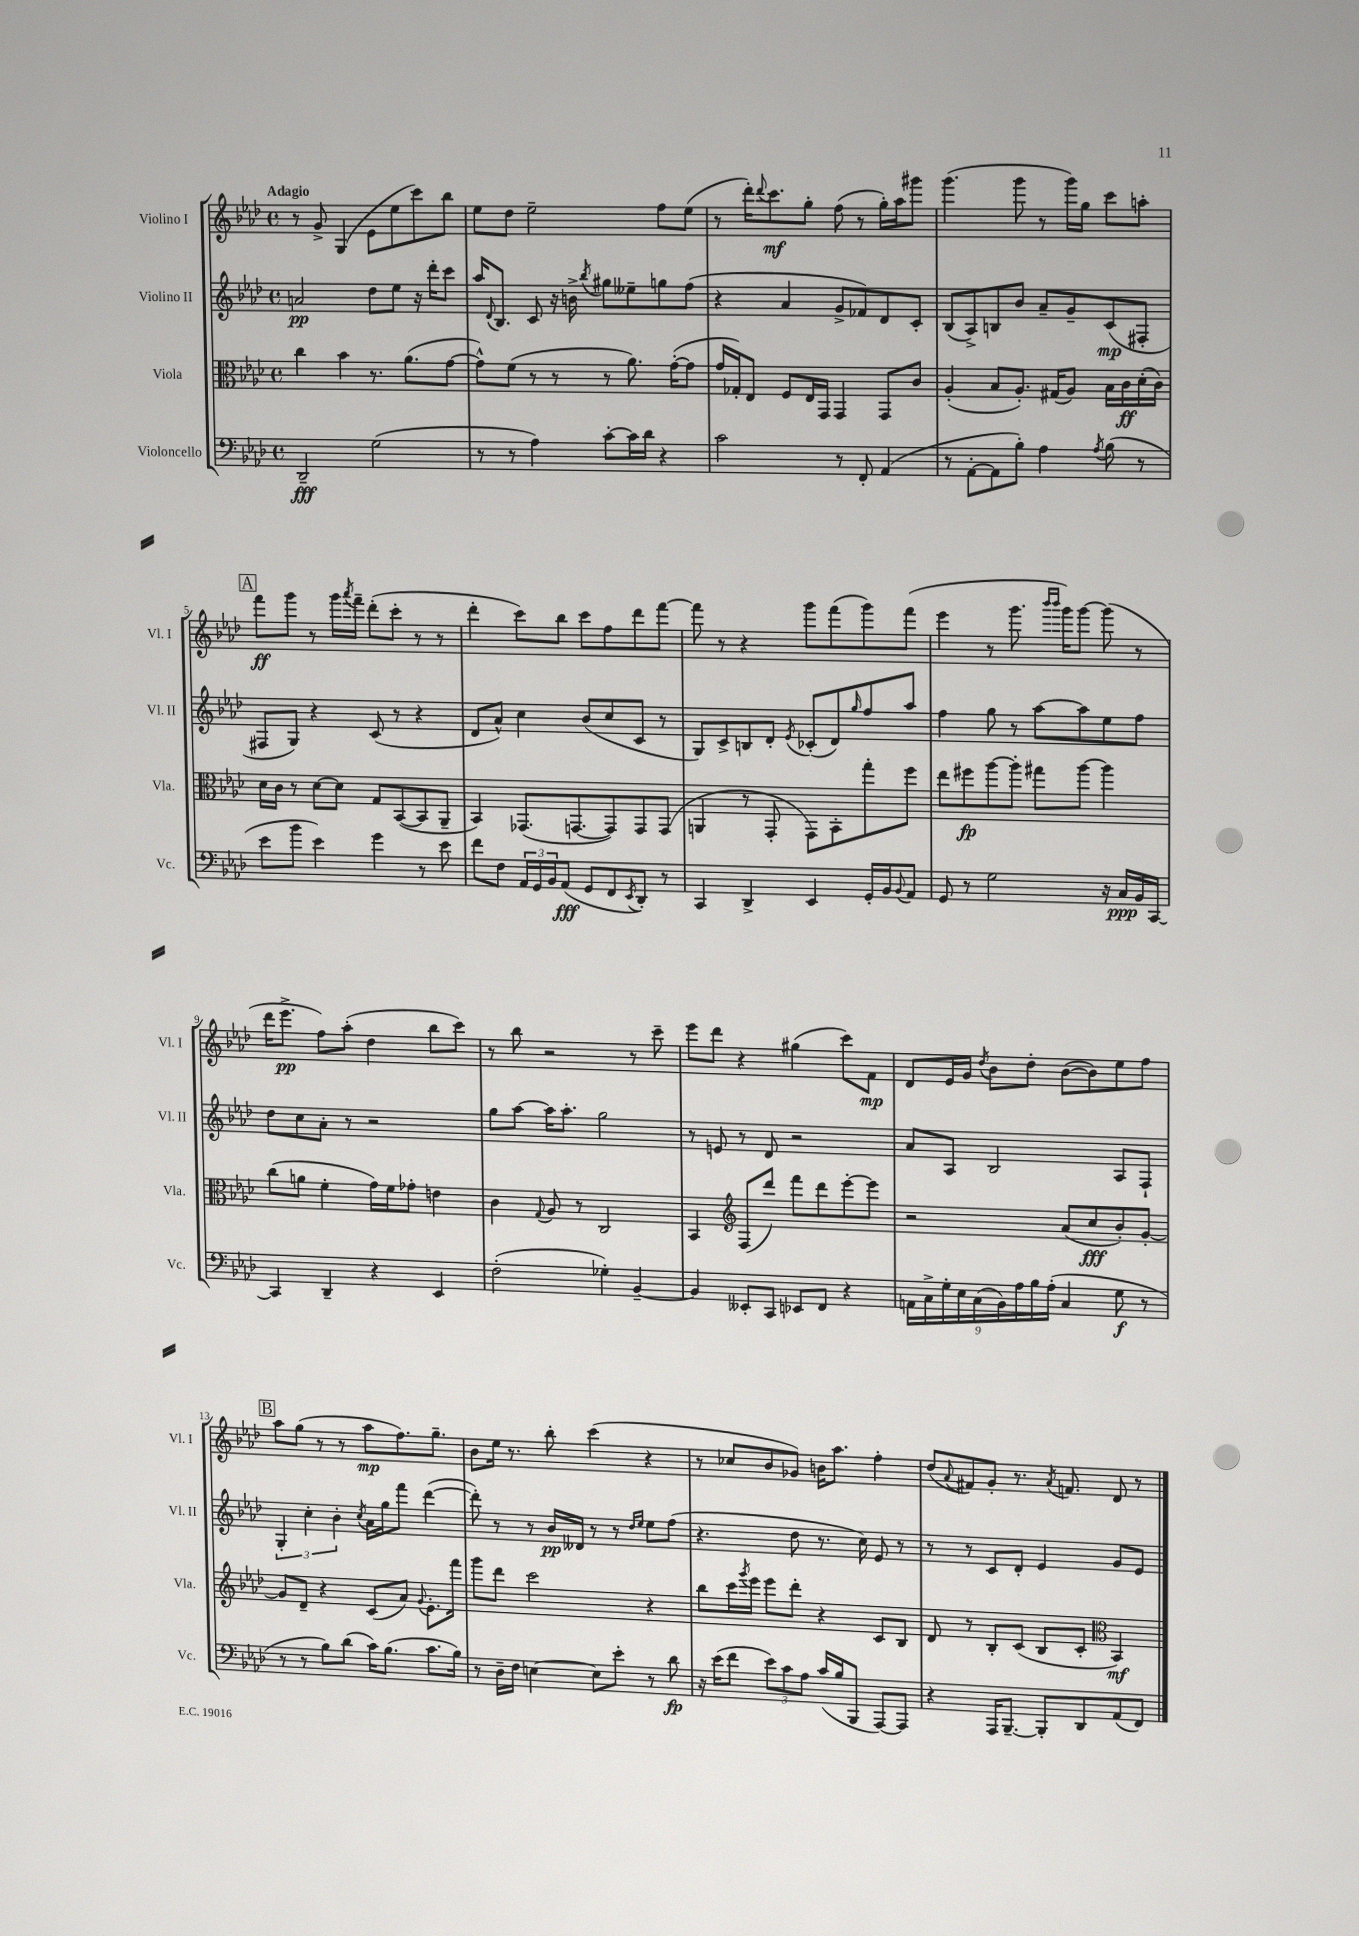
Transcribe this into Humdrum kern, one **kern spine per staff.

**kern	**kern	**kern	**kern
*staff4	*staff3	*staff2	*staff1
*clefF4	*clefC3	*clefG2	*clefG2
*k[b-e-a-d-]	*k[b-e-a-d-]	*k[b-e-a-d-]	*k[b-e-a-d-]
*M4/4	*M4/4	*M4/4	*M4/4
*met(c)	*met(c)	*met(c)	*met(c)
2DD-~/	4cc\	2a/	8r
.	.	.	8g^/
.	4b-\	.	(4G/
(2G\	8.r	8dd-\L	8e-\L
.	.	8ee-\J	8ee-\
.	(8.a-\L	.	.
.	.	16r	8ccc\)
.	.	16ddd-'\LK	.
.	[8g\J	8ccc\J	8bb-\J
=	=	=	=
8r	8g^^\]L)	16aa-/LK	8ee-\L
.	.	8qqd-/	.
.	.	8.B-/J	.
8r	(8f\J	.	8dd-\J
4A-\)	8r	8c/	2ee-~\
.	8r	16r	.
.	.	16b^\	.
.	.	8qbb-/	.
[8c'\L	8r	8gg#\L	.
16c\]L	8.a-\)	8ee--~\	.
16d-\JJ	.	.	.
4r	.	8gg\	8ff\L
.	([16g'\LK	.	.
.	8g\]J	(8ff\J	(8ee-\J
=	=	=	=
2c\	16g/LL	4r	8r
.	16G-'/J)	.	.
.	8E-/J	.	16ddd-'\LK)
.	.	.	8qqddd-/
.	.	.	8.ccc\
.	8F/L	4a-/	.
.	16E-/L	.	8gg'\J
.	16GG/JJ	.	.
8r	4GG/	8g^/L	(8ff\
8FF'/	.	8f-/)	8r
(4AA-/	8GG/L	8d-/	16gg'\LL)
.	.	.	16aa-\J
.	8c/J	8c'/J	8ggg#\J
=	=	=	=
8r	(4A-'/	(8B-/L	(4.ggg\
[8AA-'\L	.	8A-^/)	.
8AA-\]	8B-/L	8B/	.
8B-'\J)	8.A-'/J)	8b-/J	8ggg\
4A-\	.	8a-~/L	8r
.	(16G#/LK	.	.
.	8A-/J)	8g~/	16ggg\LL)
.	.	.	16gg\JJ
8qA-/	.	.	.
(8B-\	16B-\LL	(8c/	8ccc\L
.	16c\	.	.
8r	(16d-'\	8F#'/J	8aa'\J
.	16c\JJ)	.	.
=	=	=	=
8e-\L	16d-\LL	8F#/L	8fff\L
.	16c\JJ	.	.
8b-\J	8r	8G/J)	8ggg\J
4e-\)	[8d-\L	4r	8r
.	8d-\]J	.	16ggg\LL
.	.	.	8qaaa-/
.	.	.	16fff~\JJ
4g\	8G/L	(8c/	(8ddd-'\L
.	([8BB-/	8r	8ccc'\J
8r	8BB-/]	4r	8r
8e-\	8AA-~/J	.	8r
=	=	=	=
8f\L	4BB-/)	8d-/L	4ddd-'\
8F\J	.	8a-^^/J)	.
24AA-/LL	(8.GG-/L	4cc\	8ccc\L)
24GG/	.	.	.
24BB-/J	.	.	.
(8AA-/J	.	.	8bb-\J
.	[8.GG/	.	.
8GG/L	.	(8b-/L	8ccc\L
8FF/	8GG/])	8cc/	8ff\
8qEE-/	.	.	.
8DD-'/J)	8GG/	8c/J	8ddd-\
8r	(8GG/J	8r	[8fff\J
=	=	=	=
4CC/	4AA/	8G/L)	8fff\]
.	.	8c^/	8r
4DD-^/	8r	8B/	4r
.	8GG'/	8d-'/J	.
.	.	8qe-/	.
4EE-/	8GG\L)	(8c-'/L	8ggg\L
.	8BB-'\	8d-/)	(8fff\
.	.	16qqgg/	.
16GG'/LL	8gg'\	8ff/	8ggg\)
16BB-/J	.	.	.
8qqBB-/	.	.	.
8AA-/J	8ff\J	8aa-/J	(8fff\J
=	=	=	=
8GG/	8ee-\L	4ff\	4eee-\
8r	8ff#\	.	.
2G\	[8aa-\	8gg\	8r
.	8aa-'\]J	8r	8.ggg\
.	8gg#\L	[8aa-\L	.
.	.	.	16qqbbb-/LL
.	.	.	16qqbbb-/JJ
.	.	.	16ggg\LK)
.	[8aa-\J	8aa-\]	[8ggg\J
16r	4aa-\]	8ee-\	(8ggg\]
16C/LL	.	.	.
16BB-/	.	8ff\J	8r
[16CC/JJ	.	.	.
=	=	=	=
4CC/]	(8cc\L	8dd-\L	16ddd-\LK
.	.	.	8.eee-^\J
.	8a\J	8cc\	.
4DD-~/	4f'\	8a-'\J	8ff\L)
.	.	8r	(8aa-'\J
4r	16g\LL)	2r	4dd-\
.	16f\J	.	.
.	8g-'\J	.	.
4EE-/	4e\	.	8bb-\L
.	.	.	8ccc\J)
=	=	=	=
(2F'\	4c\	8gg\L	8r
.	.	[8aa-\J	8bb-\
.	8qqG/	.	.
.	8A-/	16aa-\]LK	2r
.	.	8.aa-'\J	.
.	8r	.	.
4G-'\)	2C/	2gg\	.
[4BB-~/	.	.	8r
.	.	.	8ccc~\
=	=	=	=
4BB-/]	4BB-/	8r	8eee-\L
.	.	8e/	8ddd-\J
*	*clefG2	*	*
8EE--'/L	(8F/L	8r	4r
8CC/J	8ddd-/J)	8d-/	.
8EE-/L	8fff\L	2r	(4gg#\
8FF/J	8ddd-\	.	.
4r	[8eee-'\	.	8ccc\L)
.	8eee-\]J	.	8f\J
=	=	=	=
18AA\LL	2r	8a-/L	8d-/L
18C^\	.	.	.
18G'\	.	.	.
.	.	8A-/J	16e-/L
18E-\	.	.	.
.	.	.	16g/JJ
(18C\	.	.	.
.	.	.	8qdd-/
.	.	2B-/	8b-\L
18BB-\)	.	.	.
18A-\	.	.	.
.	.	.	8dd-'\J
18B-\	.	.	.
(18A-'\JJ	.	.	.
4C/	(8a-/L	.	([8b-\L
.	8cc/	.	8b-\])
8G\	8b-'/)	8A-/L	8ee-\
8r	[8g'/J	8F`/J	8ff\J
=	=	=	=
8r	8g/]L	6G'/	8aa-\L
8r	8d-~/J	.	(8gg\J
.	.	6cc'\	.
8B-\L)	4r	.	8r
.	.	6b-'\	.
(8d-\J	.	.	8r
.	.	8qcc/	.
16c\LK)	(8c/L	16a-\LL	8aa-\L
(8.B-\J	.	16gg\J	.
.	8a-/J)	8fff\J	8.ff\)
.	8qqg/	.	.
8.c\L	8.e-'\L	([4ddd-\	.
.	.	.	8.gg~\J
16B-\Jk)	16fff\Jk	.	.
=	=	=	=
8r	8ggg\L	8ddd-'\])	8b-\L
16D-~\LL	8ddd-\J	8r	16ee-\Jk
16F\JJ	.	.	8.r
[4E\	2ccc\	8r	.
.	.	16b-/LL	8bb-'\
.	.	16d--/JJ	.
8E\]L	.	8r	(4ccc\
8e-'\J	.	8r	.
.	.	16qqdd-/LL	.
.	.	16qqee-/JJ	.
8r	4r	8ee-\L	4r
8d-\	.	(8ff\J	.
=	=	=	=
16r	8bb-\L	4.r	8r
(16e-\LK	.	.	.
8f\J	16ccc\L	.	8cc-/L
.	8qggg/	.	.
.	16eee-\JJ	.	.
12e-\L)	8eee-\L	.	8b-/
12c\	.	.	.
.	8ddd-'\J	8dd-\	8g-/J)
12A-\J	.	.	.
(16c/LL	4r	8.r	16b\LK
16B-/J	.	.	8.aa-\J
8BBB-/J	.	.	.
.	.	16cc\)	.
[8AAA-/L)	8c/L	8e-/	4ff'\
8AAA-/]J	8B-/J	8r	.
=	=	=	=
4r	8d-/	8r	(8dd-/L
.	.	.	8qqa-/
.	8r	8r	8f#/)
16AAA-/LK	8B-'/L	8c/L	8g'/J
[8.BBB-~/J	.	.	.
.	(8c/J	8d-'/J	8.r
8BBB-'/]L	8B-/L	4e-/	.
.	.	.	8qa-/
.	.	.	8.f/
8DD-/	8c'/J	.	.
*	*clefC3	*	*
(8AA-/	4BB-/)	8g/L	8d-/
8FF/J)	.	8e-/J	8r
==	==	==	==
*-	*-	*-	*-
